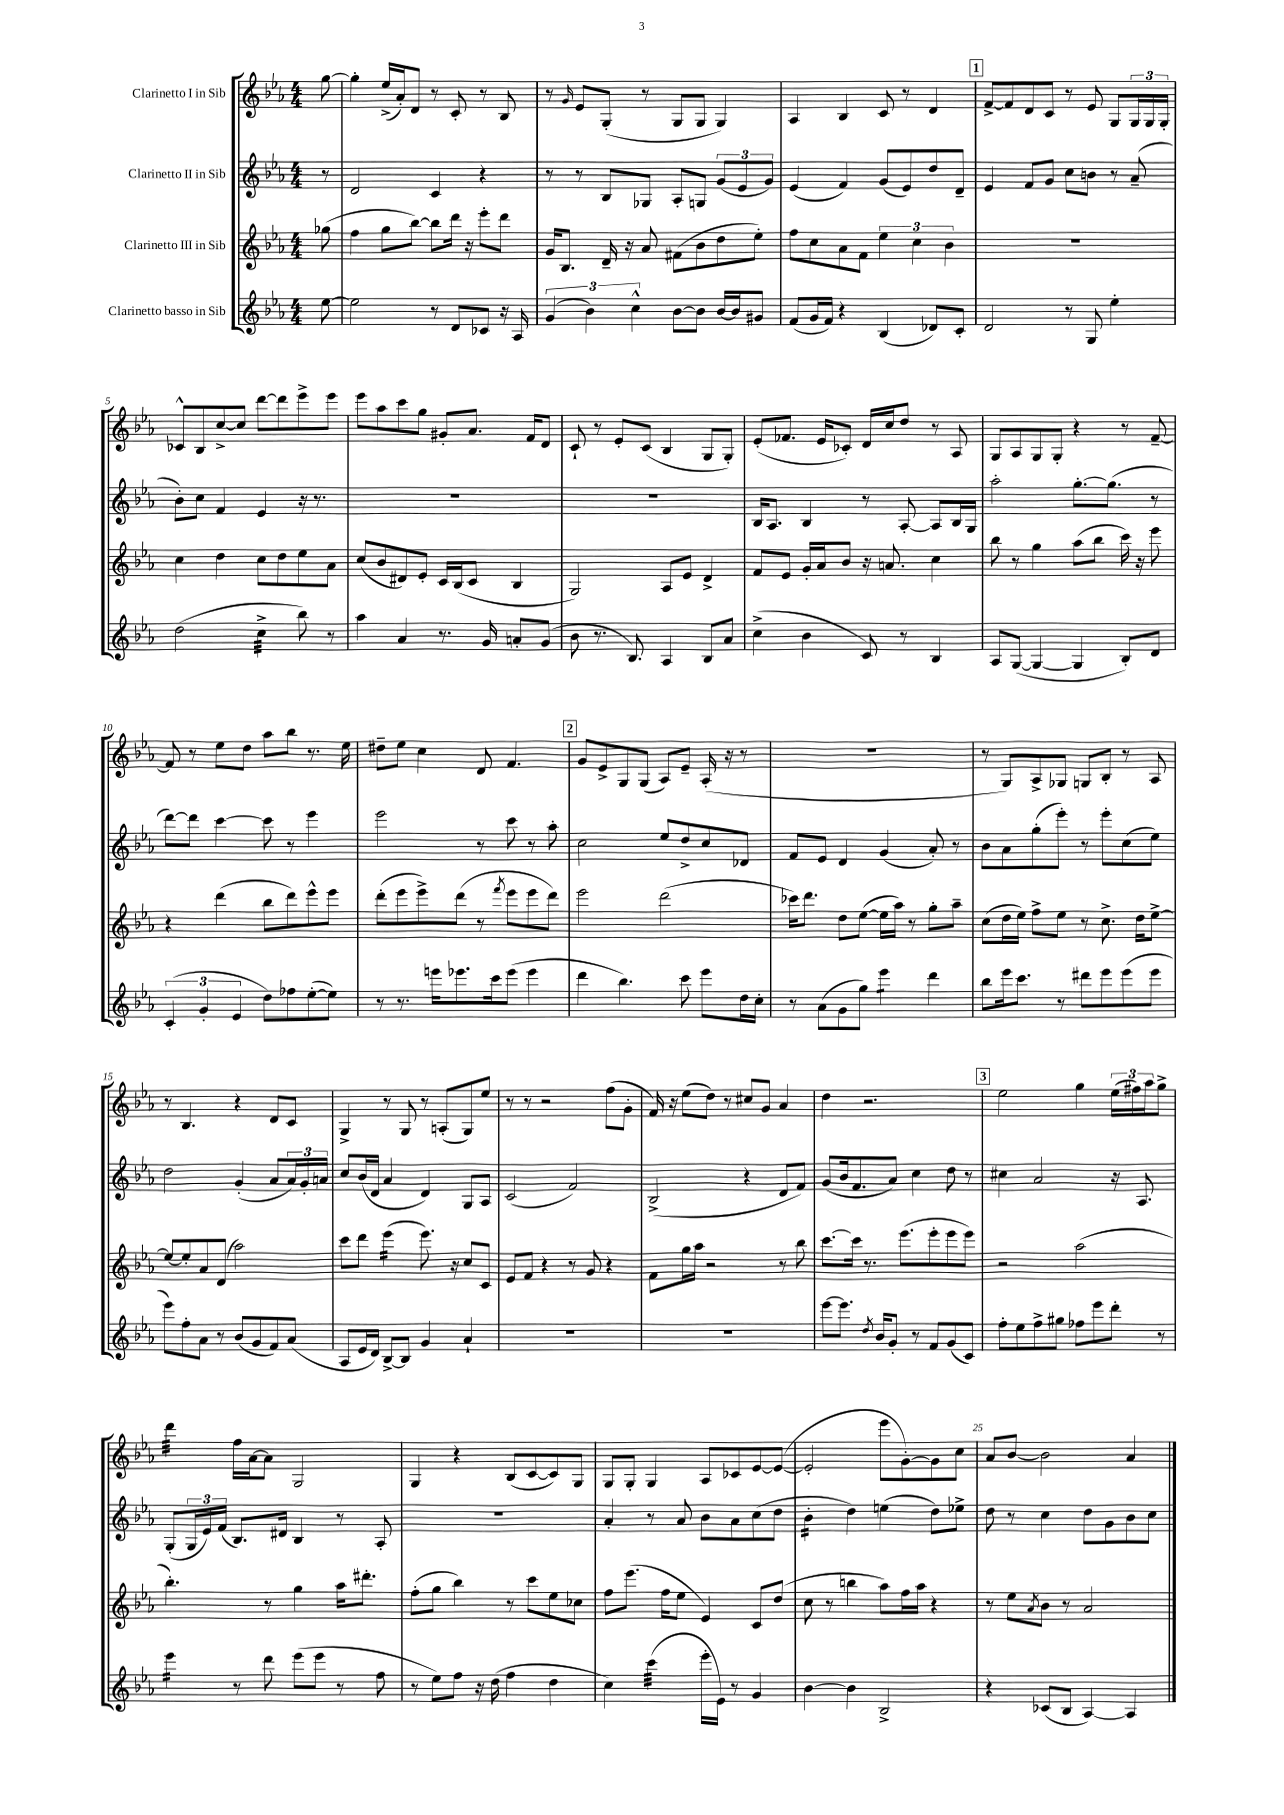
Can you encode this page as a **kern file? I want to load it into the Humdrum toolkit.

**kern	**kern	**kern	**kern
*staff4	*staff3	*staff2	*staff1
*clefG2	*clefG2	*clefG2	*clefG2
*k[b-e-a-]	*k[b-e-a-]	*k[b-e-a-]	*k[b-e-a-]
*M4/4	*M4/4	*M4/4	*M4/4
[8ee-	(8gg-	8r	[8gg
=	=	=	=
2ee-]	4ff	2d	4gg']
.	8gg	.	(16ee-^
.	.	.	16a-')
.	[8bb-)	.	8d
8r	8bb-]	4c	8r
8d	16ddd	.	8c'
.	16r	.	.
8c-	8eee-'	4r	8r
16r	8ddd	.	8B-
16A-	.	.	.
=	=	=	=
(6g	16g	8r	8r
.	8.B-	.	.
.	.	.	16qqg
.	.	8r	8e-
6b-)	.	.	.
.	16d~	8B-	(8G'
.	16r	.	.
6cc^^	.	.	.
.	8a-	8G-	8r
[8b-	(8f#	8A-'	8G
8b-]	8b-	8G	8G
[16b-	8dd	(12g	4G)
16b-]	.	.	.
.	.	12e-	.
8g#	8ee-')	.	.
.	.	12g)	.
=	=	=	=
(8f	8ff	(4e-	4A-
16g	8cc	.	.
16f)	.	.	.
4r	8a-	4f)	4B-
.	8f	.	.
(4B-	6ee-	(8g	8c
.	.	8e-)	8r
.	6cc	.	.
8d-)	.	8dd	4d
.	6b-	.	.
8c'	.	8d~	.
=	=	=	=
2d	1r	4e-	[8f^
.	.	.	8f]
.	.	8f	8d
.	.	8g	8c
8r	.	8cc	8r
8G	.	8b	8e-
4ee-'	.	8r	8G
.	.	(8a-~	24G
.	.	.	24G
.	.	.	24G'
=	=	=	=
(2dd	4cc	8b-')	8c-^^
.	.	8cc	8B-
.	4dd	4f	[8cc^
.	.	.	8cc]
4cc^	8cc	4e-	[8ddd
.	8dd	.	8ddd]
8bb-)	8ee-	16r	8eee-^
.	.	8.r	.
8r	8a-	.	8eee-
=	=	=	=
4aa-	(8cc	1r	8eee-
.	8b-	.	8aa-
4a-	8d#)	.	8ccc
.	8e-'	.	8gg
8.r	16c	.	8g#'
.	(16B-	.	.
.	8c	.	8.a-
16g	.	.	.
8a'	4B-	.	.
.	.	.	16f
(8g	.	.	8d
=	=	=	=
8b-	2G)	1r	8c`
8.r	.	.	8r
.	.	.	8e-'
8.B-)	.	.	.
.	.	.	(8c
4A-	8A-	.	4B-
.	8e-	.	.
8B-	4d^	.	8G
8a-	.	.	8G')
=	=	=	=
(4cc^	8f	16B-	(8e-'
.	.	8.A-	.
.	8e-	.	8.f-
4b-	16g'	4B-	.
.	16a-	.	16e-
.	8b-	.	8c-')
8c)	16r	8r	16d
.	8.a	.	16cc
8r	.	[8A-'	8dd
4B-	4cc	8A-]	8r
.	.	16B-	8A-
.	.	16G	.
=	=	=	=
8A-	8bb-	2aa-'	8G
([8G	8r	.	8A-
4G_	4gg	.	8G
.	.	.	8G'
4G]	(8aa-	[8.gg'	4r
.	8bb-	.	.
.	.	(8.gg]	.
8B-')	16ccc)	.	8r
.	16r	.	.
8d	8eee-	8r	[8f~
=	=	=	=
(6c'	4r	[8ddd)	8f]
.	.	8ddd]	8r
6g'	.	.	.
.	(4ddd	[4ccc	8ee-
6e-	.	.	.
.	.	.	8dd
8dd)	8bb-	8ccc]	8aa-
8ff-	8ddd)	8r	8bb-
([8ee-'	8eee-^^	4eee-	8.r
8ee-])	8eee-	.	.
.	.	.	16ee-
=	=	=	=
8r	(8ddd'	2eee-	8dd#~
8.r	8eee-	.	8ee-
.	8eee-^)	.	4cc
16eee	.	.	.
8.eee-	(8ddd	.	.
.	8r	8r	8d
16ccc	.	.	.
.	8qfff	.	.
(8eee-	8eee-	8ccc	4.f
4eee-	8eee-	8r	.
.	8ddd)	8aa-'	.
=	=	=	=
4ddd	2eee-	2cc	8g
.	.	.	8e-^
4.bb-)	.	.	8G
.	.	.	(8G
.	(2ddd	8ee-	8A-)
8ccc	.	8dd^	8e-~
8eee-	.	8cc	(16A-'
.	.	.	16r
16dd	.	8d-	8r
16cc'	.	.	.
=	=	=	=
8r	16ccc-)	8f	1r
.	8.ddd	.	.
(8a-	.	8e-	.
8g	8dd	4d	.
8gg)	([8ee-	.	.
4eee-	16ee-]	(4g	.
.	16aa-)	.	.
.	8r	.	.
4ddd	8gg'	8a-')	.
.	8aa-~	8r	.
=	=	=	=
8bb-	(8cc	8b-	8r
16eee-	16dd	8a-	8G)
8.ccc	16ee-)	.	.
.	8ff^	(8gg'	8A-^
8r	8ee-	8eee-')	8G-
8ddd#	8r	8r	8G
8eee-	8.cc^	8eee-'	8B-'
(8eee-	.	(8cc	8r
.	16dd	.	.
8eee-	[8ee-^	8ee-)	8A-
=	=	=	=
8eee-)	8ee-_	2dd	8r
8ff'	8ee-']	.	4.B-
8a-	8a-	.	.
8r	(8d	.	.
(8b-	2aa-)	(4g'	4r
8g	.	.	.
8f)	.	8a-	8d
(8a-	.	24a-)	8c
.	.	24g'	.
.	.	24a	.
=	=	=	=
8A-	8ccc	8cc	4G^
16e-	8ddd	(16b-	.
16d)	.	16d	.
[8B-^	(4eee-	4a-	8r
8B-]	.	.	8G
4g	8.eee-)	4d)	8r
.	.	.	(8A'
.	16r	.	.
4a-`	8cc	8G	8G)
.	8c	8A-	8ee-
=	=	=	=
1r	8e-	(2c	8r
.	8f	.	8r
.	4r	.	2r
.	8r	2f)	.
.	8g	.	.
.	4r	.	(8ff
.	.	.	8g'
=	=	=	=
1r	8f	(2B-^	16f)
.	.	.	16r
.	16gg	.	(8ee-
.	16aa-	.	.
.	2r	.	8dd)
.	.	.	8r
.	.	4r	8cc#
.	.	.	8g
.	8r	8d	4a-
.	8bb-	8f)	.
=	=	=	=
[8eee-	[8.ccc	(8g	4dd
8.eee-]	.	16b-	.
.	16ccc]	8.f	.
.	8.r	.	2.r
8qdd	.	.	.
16b-	.	.	.
8g'	.	8a-)	.
.	(8.eee-	.	.
8r	.	4cc	.
8f	8eee-'	.	.
(8g	8eee-	8dd	.
8c)	8eee-)	8r	.
=	=	=	=
8ff'	2r	4cc#	2ee-
8ee-	.	.	.
8ff^	.	2a-	.
8gg#	.	.	.
8ff-	(2aa-	.	4gg
8eee-	.	.	.
8ddd'	.	16r	(24ee-
.	.	.	24ff#)
.	.	8.A-	.
.	.	.	24aa-
8r	.	.	8gg^
=	=	=	=
4eee-	4.bb-')	(8G'	4ddd
.	.	24G	.
.	.	24e-)	.
.	.	(24f	.
8r	.	8.B-)	16ff
.	.	.	[16a-
8ddd	8r	.	8a-]
.	.	16d#	.
(8eee-	4gg	4B-	2G
8eee-	.	.	.
8r	16aa-	8r	.
.	8.ddd#'	.	.
8ff	.	8A-'	.
=	=	=	=
8r	(8ff'	1r	4G
8ee-)	8gg	.	.
8ff	4bb-)	.	4r
16r	.	.	.
(16dd	.	.	.
4ff	8r	.	(8B-
.	8ccc	.	[8c
4dd	8ee-	.	8c])
.	8cc-	.	8G
=	=	=	=
4cc)	8ff	4a-'	8G
.	(8.eee-	.	8G'
(4ccc	.	8r	4G
.	16ff	.	.
.	8ee-	8a-	.
16eee-'	4e-)	8b-	8A-
16e-)	.	.	.
8r	.	8a-	8c-
4g	8c	(8cc	[8e-
.	(8dd	8dd	(8e-_
=	=	=	=
[4b-	8cc	4b-'	2e-']
.	8r	.	.
4b-]	4bb	4dd)	.
2B-^	8aa-)	(4ee	8eee-
.	16ff	.	[8g')
.	16aa-	.	.
.	4r	8dd)	8g]
.	.	8ee-^	8cc
=	=	=	=
4r	8r	8dd	8a-
.	8ee-	8r	[8b-
.	8qa-	.	.
(8c-	8b-	4cc	2b-]
8B-	8r	.	.
[4A-)	2a-	8dd	.
.	.	8g	.
4A-]	.	8b-	4a-
.	.	8cc	.
==	==	==	==
*-	*-	*-	*-
